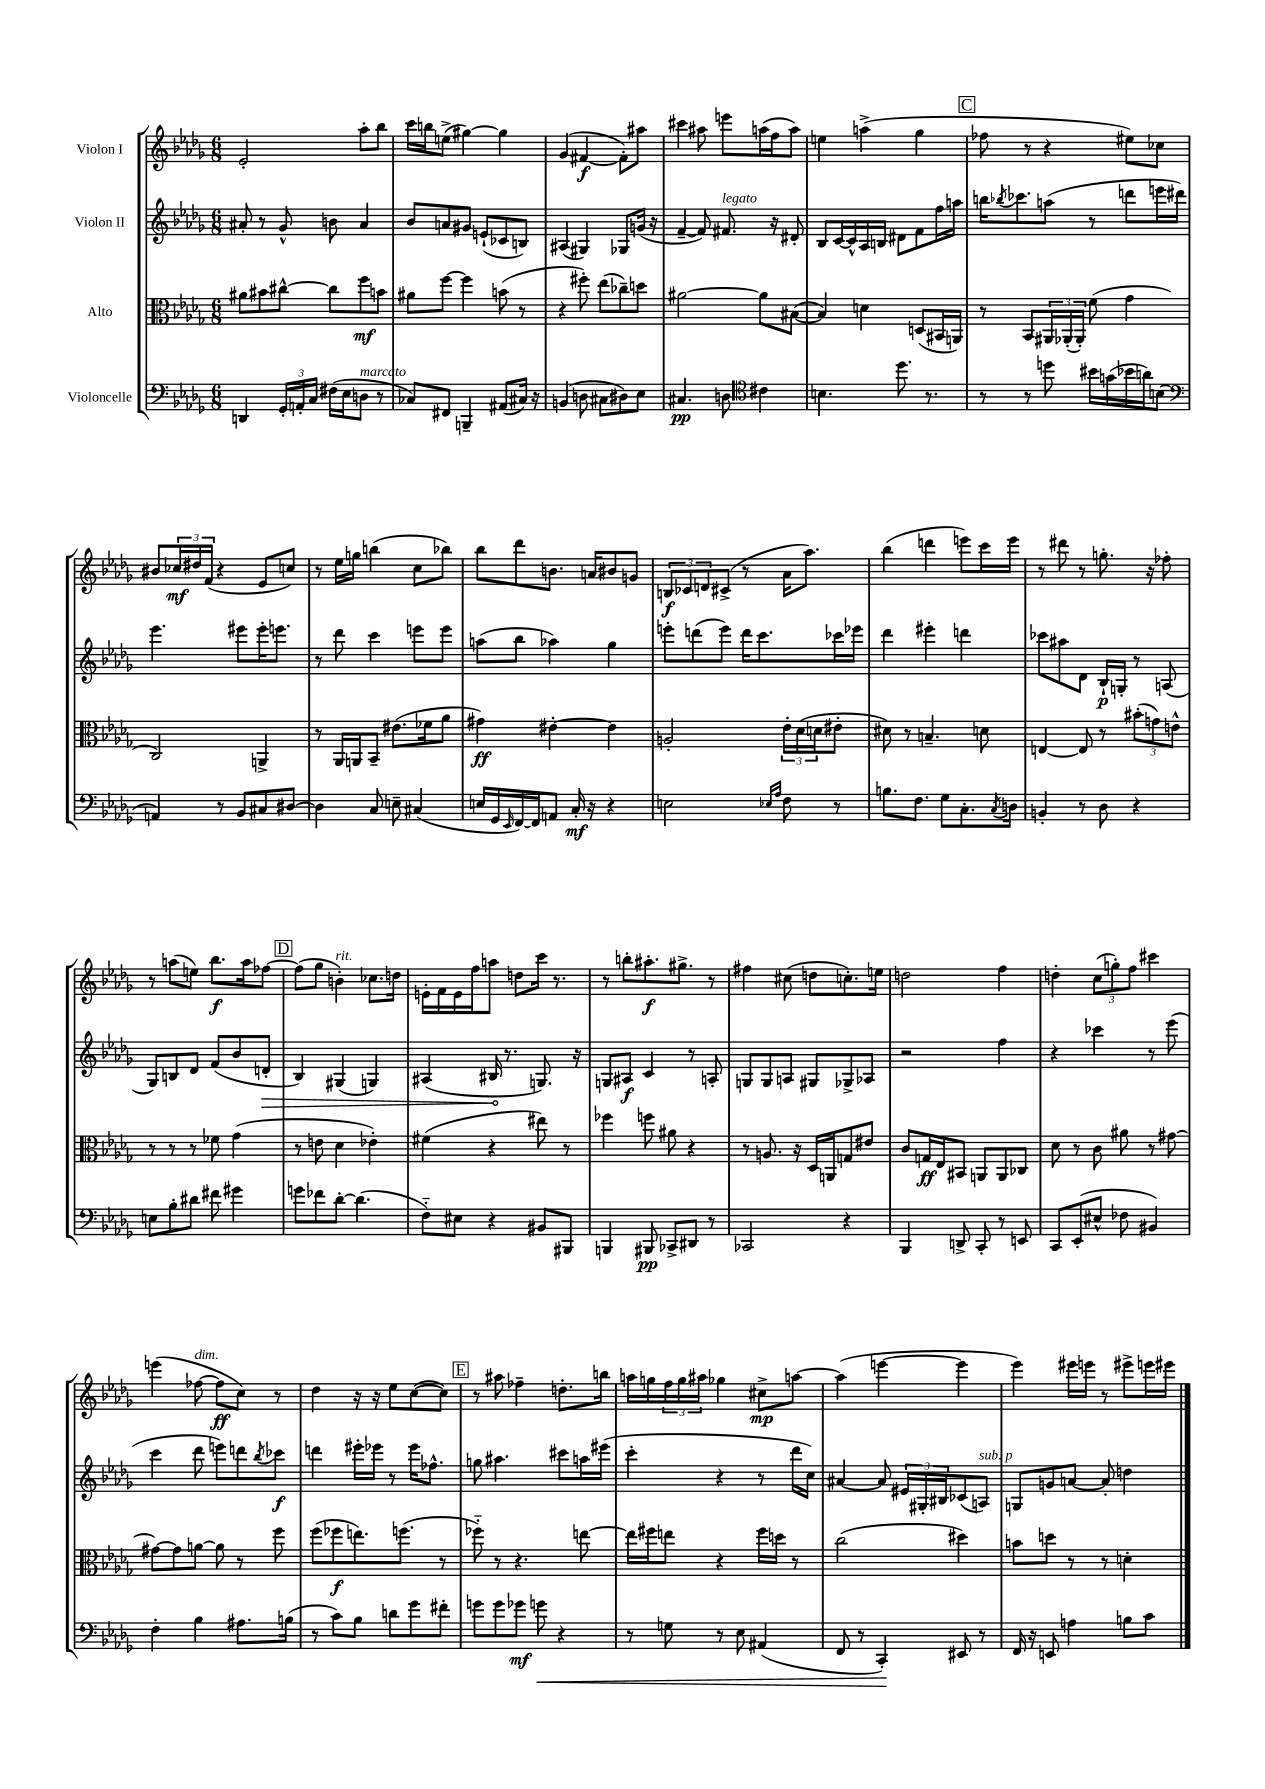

**kern	**kern	**kern	**kern
*staff4	*staff3	*staff2	*staff1
*clefF4	*clefC3	*clefG2	*clefG2
*k[b-e-a-d-g-]	*k[b-e-a-d-g-]	*k[b-e-a-d-g-]	*k[b-e-a-d-g-]
*M6/8	*M6/8	*M6/8	*M6/8
4DD	8a#	8a#'	2e-'
.	8b#	8r	.
24GG-'	[8cc#^^	8g-^^	.
24AA'	.	.	.
24C	.	.	.
(16F#	8cc#]	8b	.
16E-	.	.	.
8D	8ff	4a#	8aa-'
8r	8b	.	8bb-
=	=	=	=
8C-)	8a#	8b-	16ccc
.	.	.	16bb
8FF#	[8ff	8a	(8ee^
4BBB~	4ff]	8g#	[4gg#)
.	.	(8e`	.
(8AA#	(8b	8c-	4gg#]
16C#)	8r	8B)	.
16r	.	.	.
=	=	=	=
(4BB	4r	(4A#	(4g-
8D	8ff#')	4G#)	[4f#
8C#	(8ee-	.	.
8D#)	8cc-~)	8G-	8f#'])
8E-	8dd	(16g	8aa#
.	.	16r	.
=	=	=	=
4.C#	[2a#	[4f~	4ccc#
.	.	8f])	8aa#
8D	.	8.f#	8eee
*clefC4	*	*	*
4c#	8a#]	.	(16aa
.	.	16r	16ff
.	([8B#	8d#'	8aa)
=	=	=	=
4.B	4B#])	8B-	4ee
.	.	[16c	.
.	.	16c^^]	.
.	4d	16A-	(4aa^
.	.	16B	.
8.dd-	.	8d#	.
.	(8D	8f	4gg-
8.r	.	.	.
.	16BB#	16ff	.
.	16AA)	16aa	.
=	=	=	=
8r	8r	16bb	8ff-
.	.	8qbb-	.
.	.	8.ccc-	.
8r	8BB-	.	8r
8dd	24AA#	(8aa	4r
.	(24AA-'	.	.
.	24AA-')	.	.
16b#	(8f	8r	.
(16g	.	.	.
16b-	4g-	8ddd	8ee#)
16a)	.	.	.
(8B	.	16eee	8cc-
.	.	16ddd#)	.
=	=	=	=
*clefF4	*	*	*
4AA)	2C)	4.eee-	8b#
.	.	.	24cc-
.	.	.	24dd#
.	.	.	(24f
8r	.	.	4r
8BB-	.	8eee#	.
8C#	4AA^	16eee#'	8e-
.	.	8.eee	.
[8D#	.	.	8cc)
=	=	=	=
4D#]	8r	8r	8r
.	16AA-	8ddd-	16ee-
.	16AA	.	16gg
8C	8BB-~	4ccc	(4bb
8E~	(8.e#	.	.
(4C#	.	8eee	8cc
.	16f-	.	.
.	8a-	8eee	8bb-)
=	=	=	=
16E	4g#)	(8aa	8bb-
16GG-	.	.	.
16qqEE-	.	.	.
[16FF)	.	8bb-	8ddd-
16FF]	.	.	.
8AA	[4e#'	4aa-)	8.b
16C'	.	.	.
16r	.	.	16a
4r	4e#]	4gg-	8b#
.	.	.	8g
=	=	=	=
2E	2A'	8eee'	12B
.	.	.	12c-
.	.	(8ddd	.
.	.	.	12d
.	.	8eee)	(8c#^
.	.	16ddd	8r
.	.	8.ccc	.
16qqE-	.	.	.
16qqA-	.	.	.
8F	24e-'	.	16a-
.	(24d-	.	.
.	.	.	8.aa-)
.	24d	.	.
8r	8e#'	16ccc-	.
.	.	16eee-	.
=	=	=	=
8.B	8d#)	4ddd-	(4bb-
.	8r	.	.
8.F	.	.	.
.	4.B~	4eee#'	4ddd
8G-	.	.	.
8.C'	.	4ddd	8eee)
.	8d	.	16ccc
8qC	.	.	.
16D	.	.	16eee
=	=	=	=
4BB'	[4E	8ccc-	8r
.	.	8aa#	8ddd#
8r	8E]	8d-	8r
8D-	8r	16B-`	8.gg'
.	.	16G'	.
4r	(12b#'	8r	.
.	.	.	16r
.	12g)	.	.
.	.	(8A	8ff-'
.	12e^^	.	.
=	=	=	=
8E	8r	8G-)	8r
8B-'	8r	8B	(8aa
8d#	8r	8d-	8ee)
8f#	8f-	(8f	8.bb-
4g#	(4g-	8b-	.
.	.	.	16aa
.	.	8d'	[8ff-
=	=	=	=
8g	8r	4B-)	(8ff-]
8f-	8e	.	8gg-
[8d-'	4d-	(4G#	4b')
(4.d-]	.	.	.
.	4e-')	4G)	8.cc-
.	.	.	16dd
=	=	=	=
8F'~)	(4f#	(4A#	16e'
.	.	.	16f
8E#	.	.	16e
.	.	.	16ff
4r	4r	16B#	8aa
.	.	8.r	.
.	.	.	8dd
8BB#	8ee#)	8.G)	16ccc
.	.	.	8.r
8BBB#	8r	.	.
.	.	16r	.
=	=	=	=
4BBB	4ff-	8G	8r
.	.	8A#	8bb'
8BBB#	8ff	4c	8.aa#'
8CC-^	8a#	.	.
.	.	.	8.gg#^
8DD#	4r	8r	.
8r	.	8A'	8r
=	=	=	=
2CC-	8r	8G	4ff#
.	8.A	8G	.
.	.	8A	(8cc#
.	16r	.	.
.	16D-	8G#	8dd
.	16AA	.	.
4r	8G	8G-^	8.cc')
.	8e#	8A-	.
.	.	.	16ee
=	=	=	=
4BBB-	8c	2r	2dd
.	16G	.	.
.	16E-	.	.
8DD^	8BB#	.	.
8CC'	8AA	.	.
8r	8AA	4ff	4ff
8EE	8C-	.	.
=	=	=	=
8CC	8d-	4r	4dd'
(8EE-'	8r	.	.
8E#^^	8c	4ccc-	(12cc
.	.	.	12gg')
8F-	8a#	.	.
.	.	.	12ff
4BB#)	8r	8r	4ccc#
.	[8g#	(8eee-	.
=	=	=	=
4F'	8g#_	4ccc	(4eee
.	8g#]	.	.
4B-	[8a	8ddd-	[8ff-
.	8a]	8eee)	8ff-]
8.A#	8r	8ddd	8cc)
.	.	8qbb-	.
.	8ff	8ccc-	8r
(16B	.	.	.
=	=	=	=
8r	(8ff	4ddd	4dd-
8c)	8ff-	.	.
8B-	8.ee)	16eee#'	16r
.	.	16eee-	16r
8d	.	8r	8ee-
.	(8.ff	.	.
8g-	.	16eee-	([8cc
.	.	8.ff-^^	.
8f#'	8r	.	8cc])
=	=	=	=
8g	8ff-'~)	8gg	8r
8g	8r	4.aa#	8aa#
8g-	4.r	.	4ff-~
8g	.	.	.
4r	.	8ccc#	8.dd'
.	[8ee	16aa	.
.	.	(16eee#	16bb
=	=	=	=
8r	16ee]	4ccc'	16aa
.	16ff#	.	16gg
8G	8ee	.	24ff
.	.	.	24gg
.	.	.	24aa#
8r	4r	4r	4gg-
8E-	.	.	.
(4AA#	16ff#	8r	8cc#^
.	16dd	.	.
.	8r	16ddd-	[8aa
.	.	16cc)	.
=	=	=	=
8FF	(2cc	[4a#	(4aa]
8r	.	.	.
4CC')	.	8a#]	[4eee
.	.	24e#	.
.	.	24G#'	.
.	.	24B#	.
8EE#	4dd#)	(8c-	4eee]
8r	.	8A)	.
=	=	=	=
16FF	8b	8G	4eee-)
16r	.	.	.
8EE	8dd	8g	.
4A	8r	[8a	16eee#
.	.	.	16eee
.	8r	8a']	8r
8B	4d'	4dd	8eee#^
8c	.	.	16eee
.	.	.	16eee#
==	==	==	==
*-	*-	*-	*-
